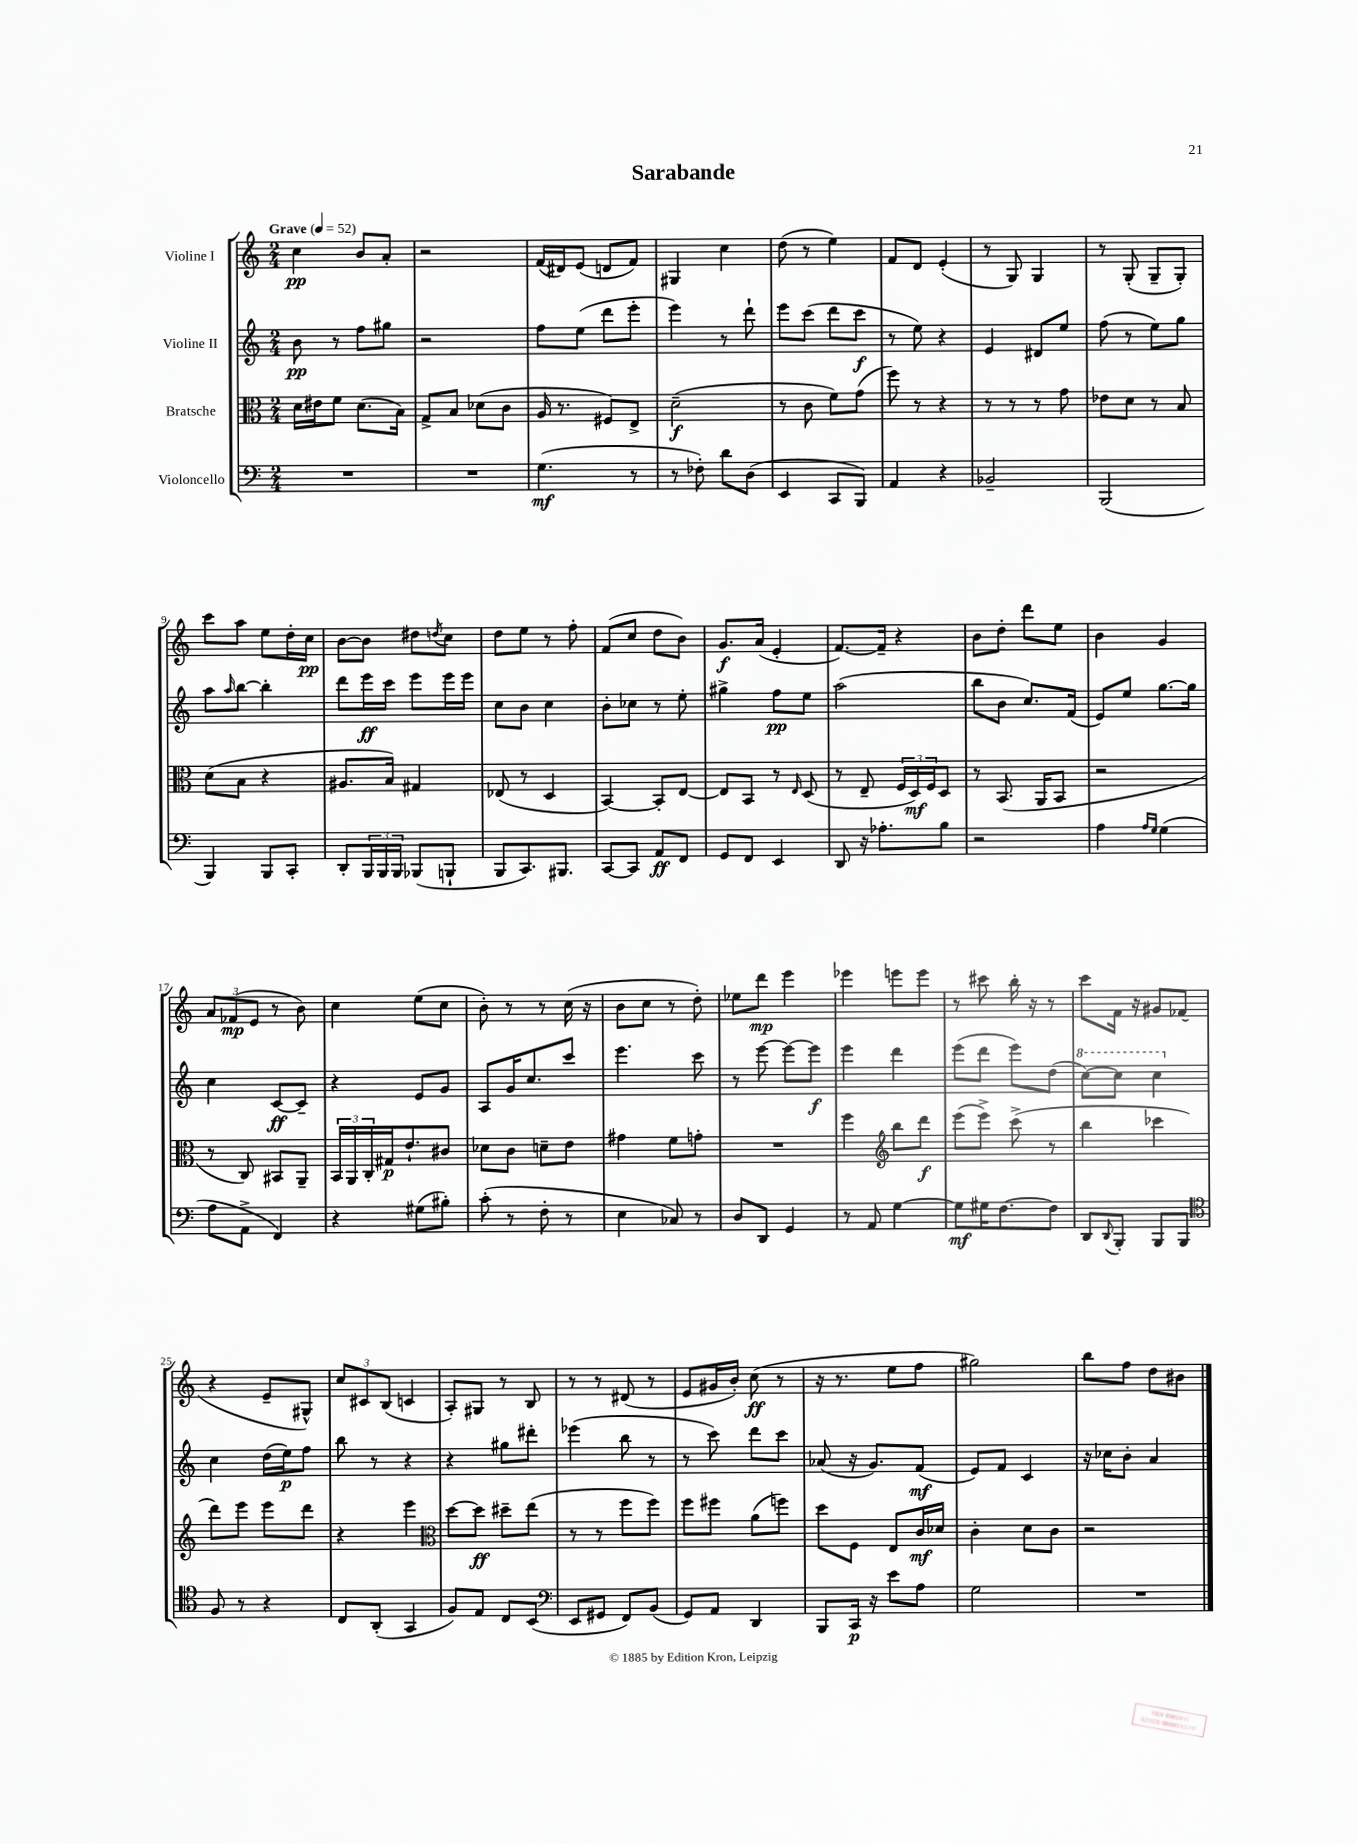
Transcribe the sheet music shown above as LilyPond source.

\header { title = "Sarabande" }
<<
\new StaffGroup <<
\new Staff = "s0" \with { instrumentName = "Violine I" } {
    \clef treble \key c \major \numericTimeSignature \time 2/4 \tempo "Grave" 4 = 52
    c''4\pp b'8 a'8-. |
    r2 |
    f'16( dis'16) e'8( d'8 f'8) |
    gis4 c''4 |
    d''8( r8 e''4) |
    f'8 d'8 e'4-.( |
    r8 g8) g4 |
    r8 g8-.( g8-- g8-.) |
    c'''8 a''8 e''8 d''16-. c''16\pp |
    b'8~ b'8 dis''8 \acciaccatura { d''8 } c''8 |
    d''8 e''8 r8 f''8-. |
    f'8( c''8 d''8 b'8) |
    g'8.\f a'16( e'4-. |
    f'8.~) f'16-- r4 |
    b'8 d''8-. d'''8 e''8 |
    b'4 g'4 |
    \tuplet 3/2 { a'8 fes'8\mp( e'8 } r8 b'8) |
    c''4 e''8( c''8 |
    b'8-.) r8 r8 c''16( r16 |
    b'8 c''8 r8 d''8-.) |
    ees''8 d'''8\mp e'''4 |
    ees'''4 e'''8 e'''8 |
    r8 cis'''8 b''16-. r16 r8 |
    c'''8 f'16 r16 gis'8 fes'8( |
    r4 e'8-- gis8-^) |
    \tuplet 3/2 { c''8 cis'8 b8( } c'4 |
    a8-.) gis8 r8 b8 |
    r8 r8 dis'8( r8 |
    e'8 gis'16 b'16-.) c''8\ff( r8 |
    r16 r8. e''8 f''8 |
    gis''2) |
    b''8 f''8 d''8 bis'8 \bar "|." |
}
\new Staff = "s1" \with { instrumentName = "Violine II" } {
    \clef treble \key c \major \numericTimeSignature \time 2/4
    b'8\pp r8 f''8 gis''8 |
    r2 |
    f''8 e''8( d'''8 e'''8-. |
    e'''4) r8 d'''8-! |
    e'''8 c'''8( d'''8 c'''8\f |
    r8 e''8) r4 |
    e'4 dis'8 e''8 |
    f''8( r8 e''8) g''8 |
    a''8 \grace { a''16 } b''8~ b''4-. |
    d'''8 e'''16\ff c'''16 e'''8 e'''16 e'''16 |
    c''8 b'8 c''4 |
    b'8-. ces''8 r8 e''8-. |
    gis''4-> f''8\pp e''8 |
    a''2( |
    b''8 b'8 c''8.) f'16( |
    e'8) e''8 g''8.~ g''16 |
    c''4 c'8~\ff c'8-- |
    r4 e'8 g'8 |
    a8 g'16 c''8. c'''8 |
    e'''4. c'''8 |
    r8 e'''8~ e'''8~ e'''8\f |
    e'''4 d'''4 |
    e'''8( d'''8 e'''8) d''8( |
    \ottava #1 c'''8~) c'''8 c'''4 \ottava #0 |
    c''4 d''16( e''16\p) f''8 |
    b''8 r8 r4 |
    r4 gis''8 dis'''8-. |
    ees'''4( b''8 r8 |
    r8 c'''8) d'''8 c'''8 |
    aes'8( r16 g'8.) f'8\mf( |
    e'8) f'8 c'4 |
    r16 ces''16 b'8-. a'4 \bar "|." |
}
\new Staff = "s2" \with { instrumentName = "Bratsche" } {
    \clef alto \key c \major \numericTimeSignature \time 2/4
    d'16 eis'16 f'8 d'8.( b16) |
    g8-> b8 des'8( c'8 |
    a16 r8. fis8) e8-> |
    d'2--\f( |
    r8 c'8 f'8) g'8( |
    f''8) r8 r4 |
    r8 r8 r8 g'8 |
    ees'8 d'8 r8 b8 |
    d'8( b8 r4 |
    ais8. b16) gis4 |
    ees8( r8 d4 |
    b,4~) b,8-. e8~ |
    e8 b,8 r8 \grace { e16 } d8( |
    r8 e8-- \tuplet 3/2 { f16 d16\mf) f16 } d8 |
    r8 b,8.( a,16 b,8 |
    r2 |
    r8 c8) bis,8 a,8-- |
    \tuplet 3/2 { b,16 a,16 c16-. } gis16\p e'8.-! cis'8 |
    des'8 c'8 d'8-- e'8 |
    gis'4 f'8 g'8-. |
    R2 |
    f''4 \clef treble b''8 d'''8\f |
    e'''8( e'''8->) c'''8->( r8 |
    b''4 ces'''4 |
    d'''8) e'''8 e'''8 d'''8 |
    r4 e'''4 |
    \clef alto d''8~ d''8\ff dis''8-- e''8( |
    r8 r8 f''8 f''8) |
    f''8 fis''8 a'8( f''8) |
    d''8 f8 e8 c'16\mf des'16 |
    c'4-. d'8 c'8 |
    r2 \bar "|." |
}
\new Staff = "s3" \with { instrumentName = "Violoncello" } {
    \clef bass \key c \major \numericTimeSignature \time 2/4
    R2 |
    R2 |
    g4.\mf( r8 |
    r8 fes8-.) d'8 d8( |
    e,4 c,8 b,,8) |
    a,4 r4 |
    bes,2-- |
    b,,2( |
    b,,4) b,,8 c,8-. |
    d,8-. \tuplet 3/2 { b,,16 b,,16 b,,16 } bes,,8( b,,8-! |
    b,,8 c,8.) bis,,8. |
    c,8~ c,8 a,8\ff f,8 |
    g,8 f,8 e,4 |
    d,8 r16 aes8.-. b8 |
    r2 |
    a4 \grace { a16 g16 } g4( |
    a8 a,8-> f,4) |
    r4 gis8( bis8-.) |
    c'8-.( r8 f8-. r8 |
    e4 ces8) r8 |
    d8 d,8 g,4 |
    r8 a,8 g4~ |
    g8\mf gis16 f8.~ f8 |
    d,8 \appoggiatura { d,8 } b,,8-. b,,8 b,,8 |
    \clef tenor f8 r8 r4 |
    c8 a,8-.( g,4 |
    f8) e8 c8 b,8( |
    \clef bass e,8 gis,8 f,8) b,8( |
    g,8) a,8 d,4 |
    b,,8 c,16\p r16 e'8 a8 |
    g2 |
    R2 \bar "|." |
}
>>
>>
